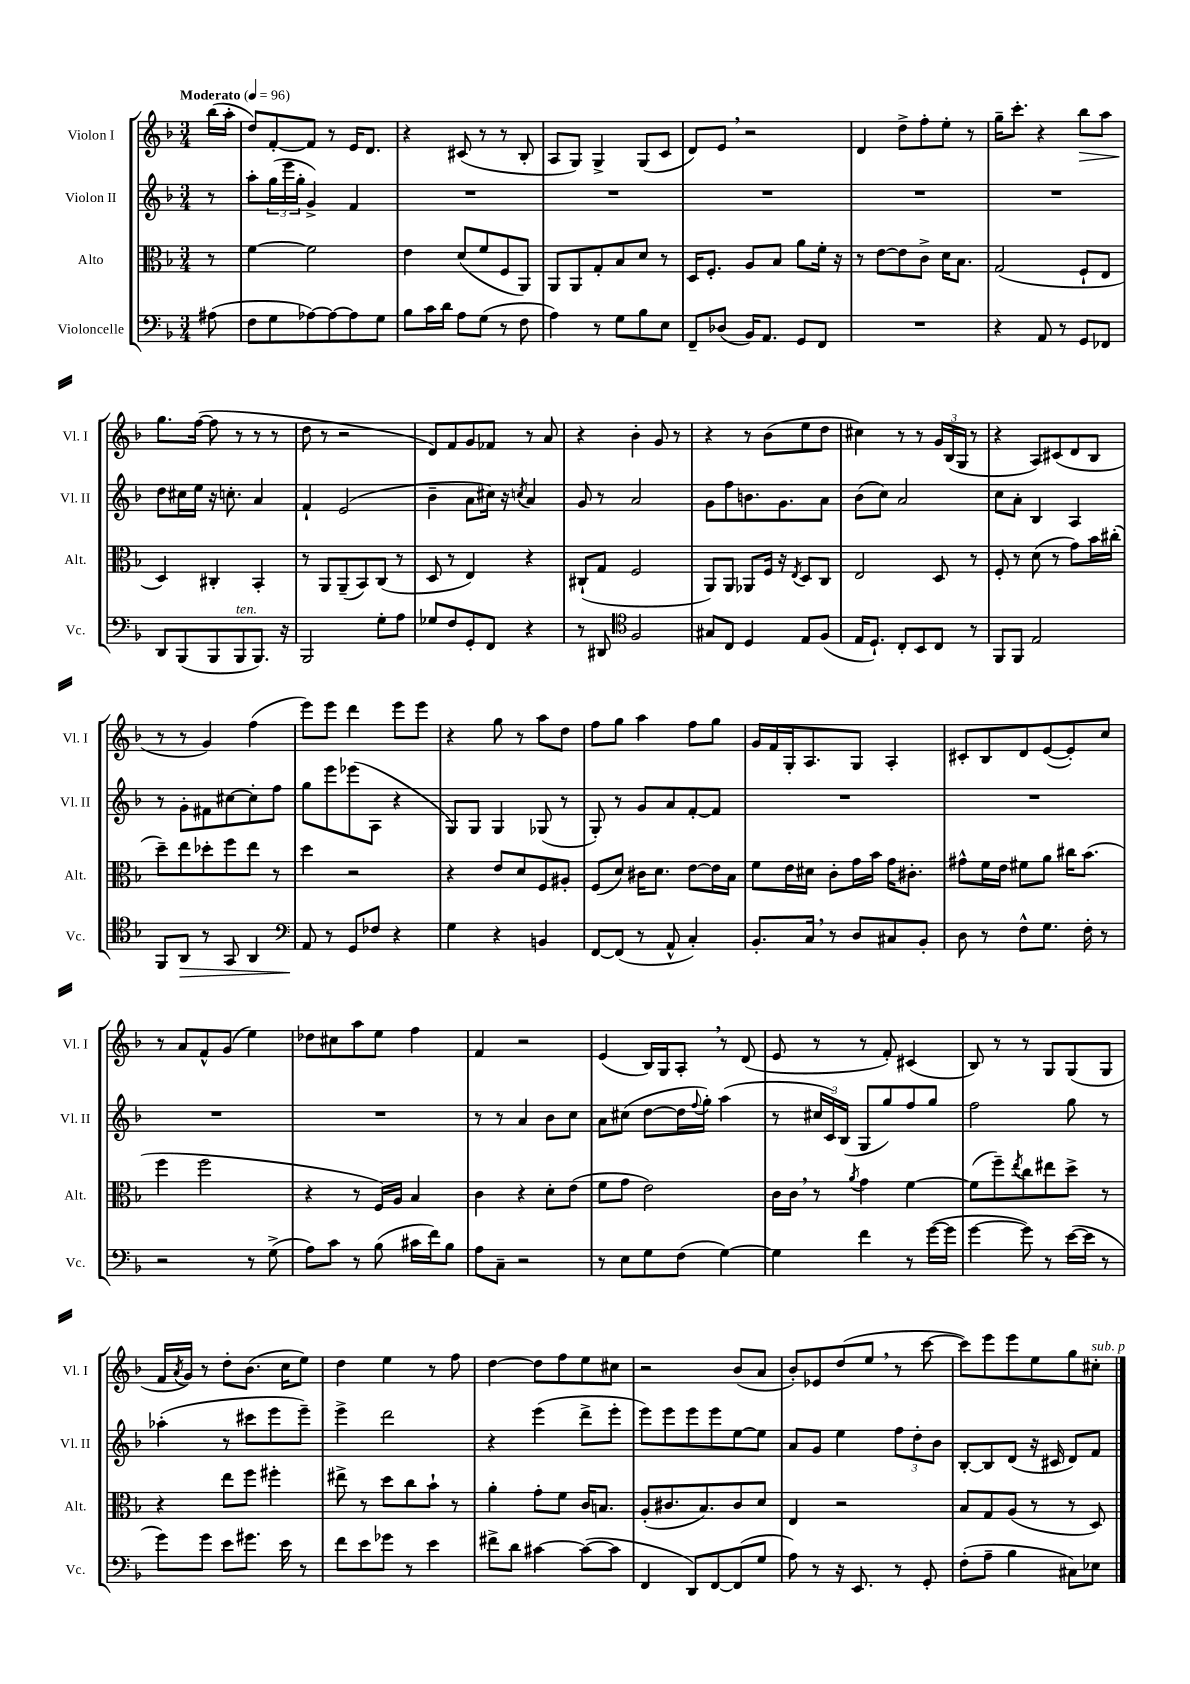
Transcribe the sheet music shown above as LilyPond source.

<<
\new StaffGroup <<
\new Staff = "s0" \with { instrumentName = "Violon I" shortInstrumentName = "Vl. I" } {
    \clef treble \key f \major \numericTimeSignature \time 3/4 \partial 8 \tempo "Moderato" 4 = 96
    bes''16( a''16-. |
    d''8) f'8~-. f'8 r8 e'16 d'8. |
    r4 cis'8( r8 r8 bes8-. |
    a8 g8) g4-> g8( c'8 |
    d'8) e'8 \breathe r2 |
    d'4 d''8-> f''8-. e''8-. r8 |
    g''16-- c'''8.-. r4 bes''8\> a''8 |
    g''8.\! f''16~( f''8 r8 r8 r8 |
    d''8 r8 r2 |
    d'8) f'8 g'8 fes'8 r8 a'8 |
    r4 bes'4-. g'8 r8 |
    r4 r8 bes'8( e''8 d''8 |
    cis''4) r8 r8 \tuplet 3/2 { g'16 bes16( g16 } r8 |
    r4 a8) cis'8( d'8 bes8 |
    r8 r8 g'4) f''4( |
    e'''8) e'''8 d'''4 e'''8 e'''8 |
    r4 g''8 r8 a''8 d''8 |
    f''8 g''8 a''4 f''8 g''8 |
    g'16 f'16 g16-. a8. g8 a4-. |
    cis'8-. bes8 d'8 e'8~( e'8-.) c''8 |
    r8 a'8 f'8-^ g'8( e''4) |
    des''8 cis''8 a''8 e''8 f''4 |
    f'4 r2 |
    e'4( bes16) g16 a8-. \breathe r8 d'8( |
    e'8 r8 r8 f'8-.) cis'4( |
    bes8) r8 r8 g8 g8( g8 |
    f'16 \acciaccatura { a'8 } g'16) r8 d''8-. bes'8.( c''16 e''8) |
    d''4 e''4 r8 f''8 |
    d''4~ d''8 f''8 e''8 cis''8 |
    r2 bes'8( a'8 |
    bes'8-.) ees'8 d''8( e''8 \breathe r8 c'''8~ |
    c'''8) e'''8 e'''8 e''8 g''8 cis''8-.^\markup { \italic "sub. p" } \bar "|." |
}
\new Staff = "s1" \with { instrumentName = "Violon II" shortInstrumentName = "Vl. II" } {
    \clef treble \key f \major \numericTimeSignature \time 3/4 \partial 8
    r8 |
    a''8-. \tuplet 3/2 { g''16( e'''16 g''16-. } g'4->) f'4 |
    R2. |
    R2. |
    R2. |
    R2. |
    R2. |
    d''8 cis''16 e''16 r16 c''8.-. a'4 |
    f'4-! e'2( |
    bes'4-- a'8 cis''16) r16 \acciaccatura { c''8 } a'4 |
    g'8 r8 a'2 |
    g'8 f''8 b'8. g'8. a'8 |
    bes'8( c''8) a'2 |
    c''8 a'8-. bes4 a4 |
    r8 g'8-. fis'8 cis''8~ cis''8-. f''8 |
    g''8 e'''8 ees'''8( a8 r4 |
    g8) g8 g4 ges8( r8 |
    g8-.) r8 g'8 a'8 f'8~-. f'8 |
    R2. |
    R2. |
    R2. |
    R2. |
    r8 r8 a'4 bes'8 c''8 |
    a'8 cis''8( d''8~ d''16 \appoggiatura { f''8 } g''16-.) a''4( |
    r8 \tuplet 3/2 { cis''16 c'16) bes16( } g8 g''8) f''8 g''8 |
    f''2 g''8 r8 |
    aes''4-.( r8 cis'''8 e'''8 e'''8--) |
    e'''4-> d'''2 |
    r4 e'''4( d'''8-> e'''8-. |
    e'''8) e'''8 e'''8 e'''8 e''8~ e''8 |
    a'8 g'8 e''4 \tuplet 3/2 { f''8 d''8-. bes'8 } |
    bes8~-. bes8 d'8( r16 cis'16 d'8) f'8 \bar "|." |
}
\new Staff = "s2" \with { instrumentName = "Alto" shortInstrumentName = "Alt." } {
    \clef alto \key f \major \numericTimeSignature \time 3/4 \partial 8
    r8 |
    f'4~ f'2 |
    e'4 d'8( f'8 f8 a,8) |
    a,8 a,8 g8-. bes8 d'8 r8 |
    d16 f8.-. a8 bes8 a'8 f'16-. r16 |
    r8 e'8~ e'8 c'8-> d'16 bes8. |
    g2( f8-! e8 |
    d4) cis4-. bes,4-. |
    r8 a,8 a,8--( bes,8) c8( r8 |
    d8 r8 e4) r4 |
    cis8-!( g8 f2 |
    a,8) a,8 aes,8 f16 r16 \acciaccatura { e8 } d8 c8 |
    e2 d8 r8 |
    f8-. r8 d'8( r8 g'8) bes'16 cis''16-.( |
    d''8--) e''8 des''8-. f''8 e''8 r8 |
    d''4 r2 |
    r4 e'8 d'8 f8 ais8-. |
    f8( d'8) cis'16 d'8. e'8~ e'16 bes16 |
    f'8 e'16 dis'16 c'8-. g'16 bes'16 g'16 cis'8.-. |
    gis'8-^ f'16 e'16 fis'8 a'8 cis''16 bes'8.( |
    f''4 f''2 |
    r4 r8 f16) a16 bes4 |
    c'4 r4 d'8-. e'8( |
    f'8 g'8 e'2) |
    c'16 c'16 \breathe r8 \acciaccatura { a'8 } g'4 f'4~ |
    f'8( f''8--) \acciaccatura { e''8 } c''8 eis''8 d''8-> r8 |
    r4 e''8 f''8 fis''4-. |
    eis''8-> r8 d''8 c''8 bes'8-! r8 |
    a'4-. g'8-. f'8 c'16 b8. |
    a8-.( cis'8. bes8.) cis'8 d'8 |
    e4 r2 |
    bes8 g8 a8( r8 r8 d8) \bar "|." |
}
\new Staff = "s3" \with { instrumentName = "Violoncelle" shortInstrumentName = "Vc." } {
    \clef bass \key f \major \numericTimeSignature \time 3/4 \partial 8
    ais8( |
    f8 g8 aes8~) aes8~ aes8 g8 |
    bes8 c'16 d'16 a8 g8( r8 f8 |
    a4) r8 g8 bes8 e8 |
    f,8-- des8( bes,16) a,8. g,8 f,8 |
    R2. |
    r4 a,8 r8 g,8 fes,8 |
    d,8 bes,,8( bes,,8 bes,,8^\markup { \italic "ten." } bes,,8.) r16 |
    bes,,2 g8-. a8 |
    ges8 f8 g,8-. f,8 r4 |
    r8 dis,8 \clef tenor f2 |
    gis8 c8 d4 e8 f8( |
    e16 d8.-!) c8-. bes,8 c8 r8 |
    f,8 f,8 e2 |
    f,8 a,8\> r8 g,8 a,4 |
    \clef bass a,8\! r8 g,8 fes8 r4 |
    g4 r4 b,4 |
    f,8~ f,8( r8 a,8-^ c4-.) |
    bes,8.-. c16 \breathe r8 d8 cis8 bes,8-. |
    d8 r8 f8-^ g8. f16-. r8 |
    r2 r8 g8->( |
    a8) c'8 r8 bes8( cis'16 f'16) bes8 |
    a8 c8-- r2 |
    r8 e8 g8 f8( g4~) |
    g4 f'4 r8 g'16~( g'16 |
    g'4~ g'8) r8 e'16~( e'16 r8 |
    g'8) g'8 e'8 gis'8. e'16 r8 |
    f'8 e'8 ges'8 r8 e'4 |
    fis'8-> d'8 cis'4~ cis'8~( cis'8 |
    f,4 d,8) f,8~ f,8( g8 |
    a8) r8 r16 e,8. r8 g,8-. |
    f8-.( a8-- bes4 cis8) ees8 \bar "|." |
}
>>
>>
\layout { \context { \Score \remove "Bar_number_engraver" } }
